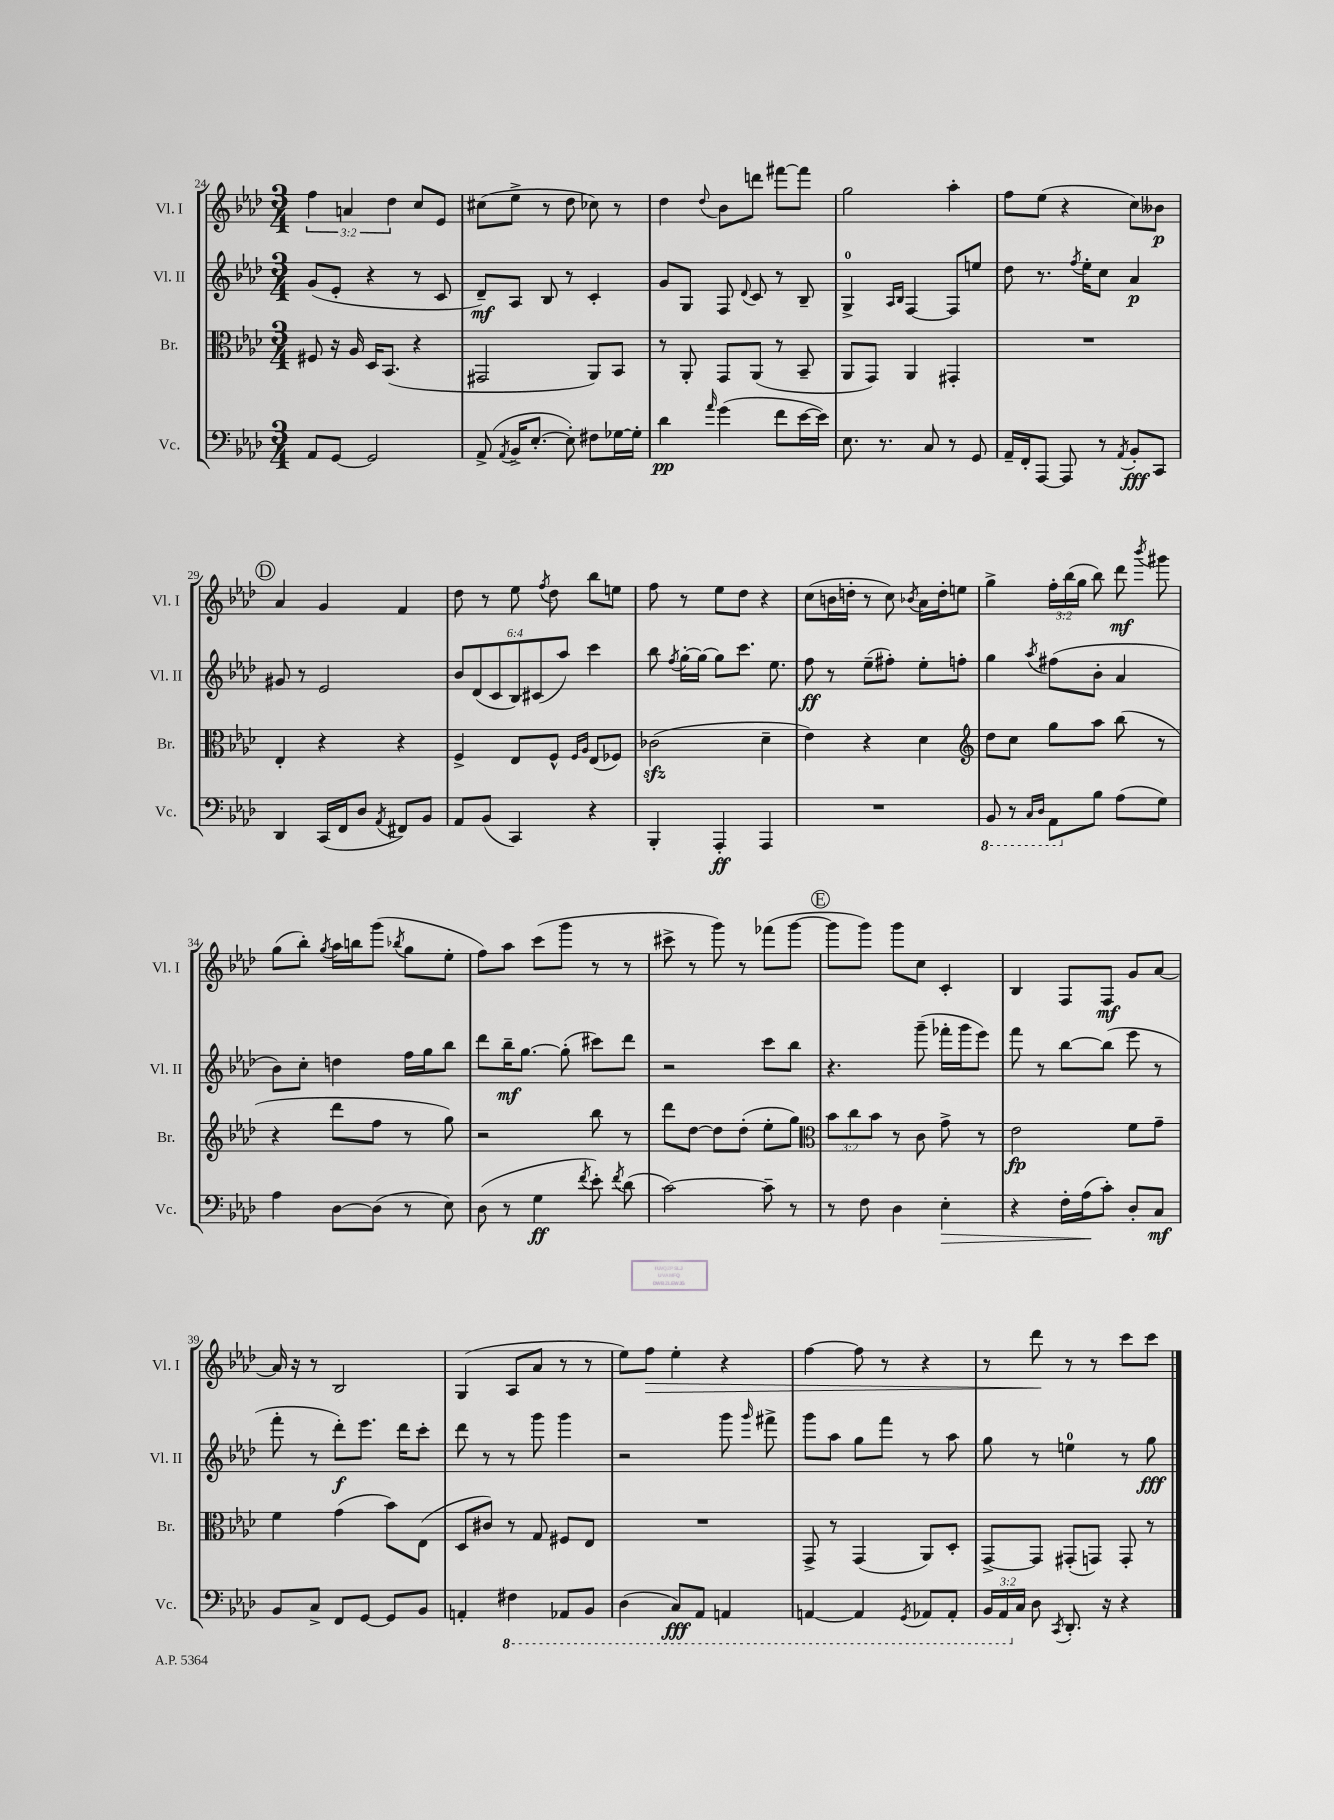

**kern	**kern	**kern	**kern
*staff4	*staff3	*staff2	*staff1
*clefF4	*clefC3	*clefG2	*clefG2
*k[b-e-a-d-]	*k[b-e-a-d-]	*k[b-e-a-d-]	*k[b-e-a-d-]
*M3/4	*M3/4	*M3/4	*M3/4
8AA-	8F#	(8g	6ff
[8GG	16r	8e-'	.
.	.	.	6a
.	16A-	.	.
2GG]	16D-	4r	.
.	(8.BB-	.	.
.	.	.	6dd-
.	4r	8r	8cc
.	.	8c	8e-
=	=	=	=
(8AA-^	2GG#	8d-~)	(8cc#
8qAA-	.	.	.
16BB-^	.	8A-	8ee-^
[8.E-'	.	.	.
.	.	8B-	8r
8E-'])	.	8r	8dd-
8F#	8AA-)	4c'	8cc-)
[16G-	8BB-	.	8r
16G-']	.	.	.
=	=	=	=
4d-	8r	8g	4dd-
.	8AA-'	8G	.
16qqa-	.	.	8qqdd-
(4g	8GG	8F	8b-
.	.	8qqd-	.
.	(8AA-	8c	8ddd
8f	8r	8r	[8fff#
[16e-	8BB-~	8B-~	8fff#]
16e-])	.	.	.
=	=	=	=
8.E-	8AA-	4G^	2gg
.	8GG)	.	.
8.r	.	.	.
.	.	16qqA-	.
.	.	16qqB-	.
.	4AA-	[4F	.
8C	.	.	.
8r	4GG#'	8F]	4aa-'
8GG	.	8ee	.
=	=	=	=
16AA-~	2.r	8dd-	8ff
16FF'	.	.	.
[8AAA-	.	8.r	(8ee-
8AAA-]	.	.	4r
.	.	8qff	.
.	.	16ee-'	.
8r	.	8cc	.
8qAA-	.	.	.
8BB-'	.	4a-	8cc)
8CC	.	.	8b--
=	=	=	=
4DD-	4E-'	8g#	4a-
.	.	8r	.
(16CC	4r	2e-	4g
16FF	.	.	.
8D-	.	.	.
8qAA-	.	.	.
8FF#)	4r	.	4f
8BB-	.	.	.
=	=	=	=
8AA-	4F^	12b-	8dd-
.	.	(12d-	.
(8BB-	.	.	8r
.	.	12c	.
4CC)	8E-	12B-)	8ee-
.	.	(12c#	.
.	.	.	8qff
.	8F^^	.	8dd-
.	.	12aa-)	.
.	16qqF	.	.
.	16qqA-	.	.
4r	(8E-	4ccc	8bb-
.	8F-)	.	8ee
=	=	=	=
4BBB-'	(2c-	8bb-	8ff
.	.	8qff	.
.	.	[16gg'	8r
.	.	16gg_	.
4AAA-'	.	8gg]	8ee-
.	.	8.ccc	8dd-
4AAA-	4d-~	.	4r
.	.	8.ee-	.
=	=	=	=
2.r	4e-)	8ff	(8cc
.	.	8r	16b
.	.	.	16dd'
.	4r	(8ee-~	8r
.	.	8ff#')	8cc)
.	.	.	8qb-
.	4d-	8ee-'	16a-
.	.	.	16dd'
.	.	8ff'	8ee
=	=	=	=
*	*clefG2	*	*
8BBB-	8dd-	4gg	4gg^
8r	8cc	.	.
16qqCC	.	.	.
16qqDD-	.	8qaa-	.
8AAA-	8gg	(8ff#	24ff'
.	.	.	(24bb-
.	.	.	24gg
8B-	8aa-	8b-'	8bb-)
(8A-	(8bb-	4a-	8ddd-
.	.	.	8qbbb-
8G)	8r	.	8ggg#
=	=	=	=
4A-	4r	8b-)	(8gg
.	.	8cc'	8bb-')
.	.	.	8qgg
[8D-	8ddd-	4dd	16aa-
.	.	.	16bb
(8D-]	8ff	.	(8ggg
.	.	.	8qbb-
8r	8r	16ff	8gg
.	.	16gg	.
8E-)	8gg)	8bb-	8ee-'
=	=	=	=
(8D-	2r	8ddd-	8ff)
8r	.	16bb-~	8aa-
.	.	[8.gg	.
4G	.	.	(8ccc
.	.	(8gg']	8ggg
8qf	.	.	.
8e-')	8bb-	8ccc#)	8r
8qf	.	.	.
(8d-	8r	8ddd-	8r
=	=	=	=
[2c)	8ddd-	2r	8ccc#^
.	[8dd-	.	8r
.	8dd-]	.	8ggg)
.	(8dd-'	.	8r
8c~]	8ee-'	8ccc	(8fff-
8r	8gg)	8bb-	[8ggg
=	=	=	=
*	*clefC3	*	*
8r	12b-	4.r	8ggg]
.	12cc	.	.
8F	.	.	8ggg)
.	12b-	.	.
4D-	8r	.	8ggg
.	8c	(8ggg~	8cc
4E-'	8g^	16fff-'	4c'
.	.	16ggg	.
.	8r	8eee-)	.
=	=	=	=
4r	2e-	8fff	4B-
.	.	8r	.
16F'	.	[8bb-	8F
(16A-	.	.	.
8c')	.	(8bb-]	8F
8D-'	8f	8eee-	8g
8C	8g~	8r	[8a-
=	=	=	=
8BB-	4f	8fff'	16a-]
.	.	.	16r
8C^	.	8r	8r
8FF	(4g	8ddd-')	2B-
[8GG	.	8.eee-	.
8GG]	8b-)	.	.
.	.	16ddd-	.
8BB-	(8E-	8ccc'	.
=	=	=	=
4AA'	8D-	8ddd-	(4G
.	8c#)	8r	.
4FF#	8r	8r	8A-
.	8G	8ggg	8a-
8AAA-	8F#	4ggg	8r
8BBB-	8E-	.	8r
=	=	=	=
(4DD-	2.r	2r	8ee-)
.	.	.	8ff
8CC)	.	.	4ee-'
8AAA-	.	.	.
4AAA	.	8ggg	4r
.	.	16qqggg	.
.	.	8fff#^	.
=	=	=	=
[4AAA	8GG^	8ggg	[4ff
.	8r	8aa-	.
4AAA]	(4GG	8gg	8ff]
.	.	8fff	8r
8qGGG	.	.	.
8AAA-	8AA-)	8r	4r
8AAA-'	8D-'	8aa-	.
=	=	=	=
24BBB-	[8GG^	8gg	8r
24AAA-	.	.	.
24C	.	.	.
8D-	8GG]	8r	8ddd-
8qCC	.	.	.
8.DD-'	(8GG#'	4ee	8r
.	8GG)	.	8r
16r	.	.	.
4r	8GG'	8r	8ccc
.	8r	8gg	8ccc
==	==	==	==
*-	*-	*-	*-
